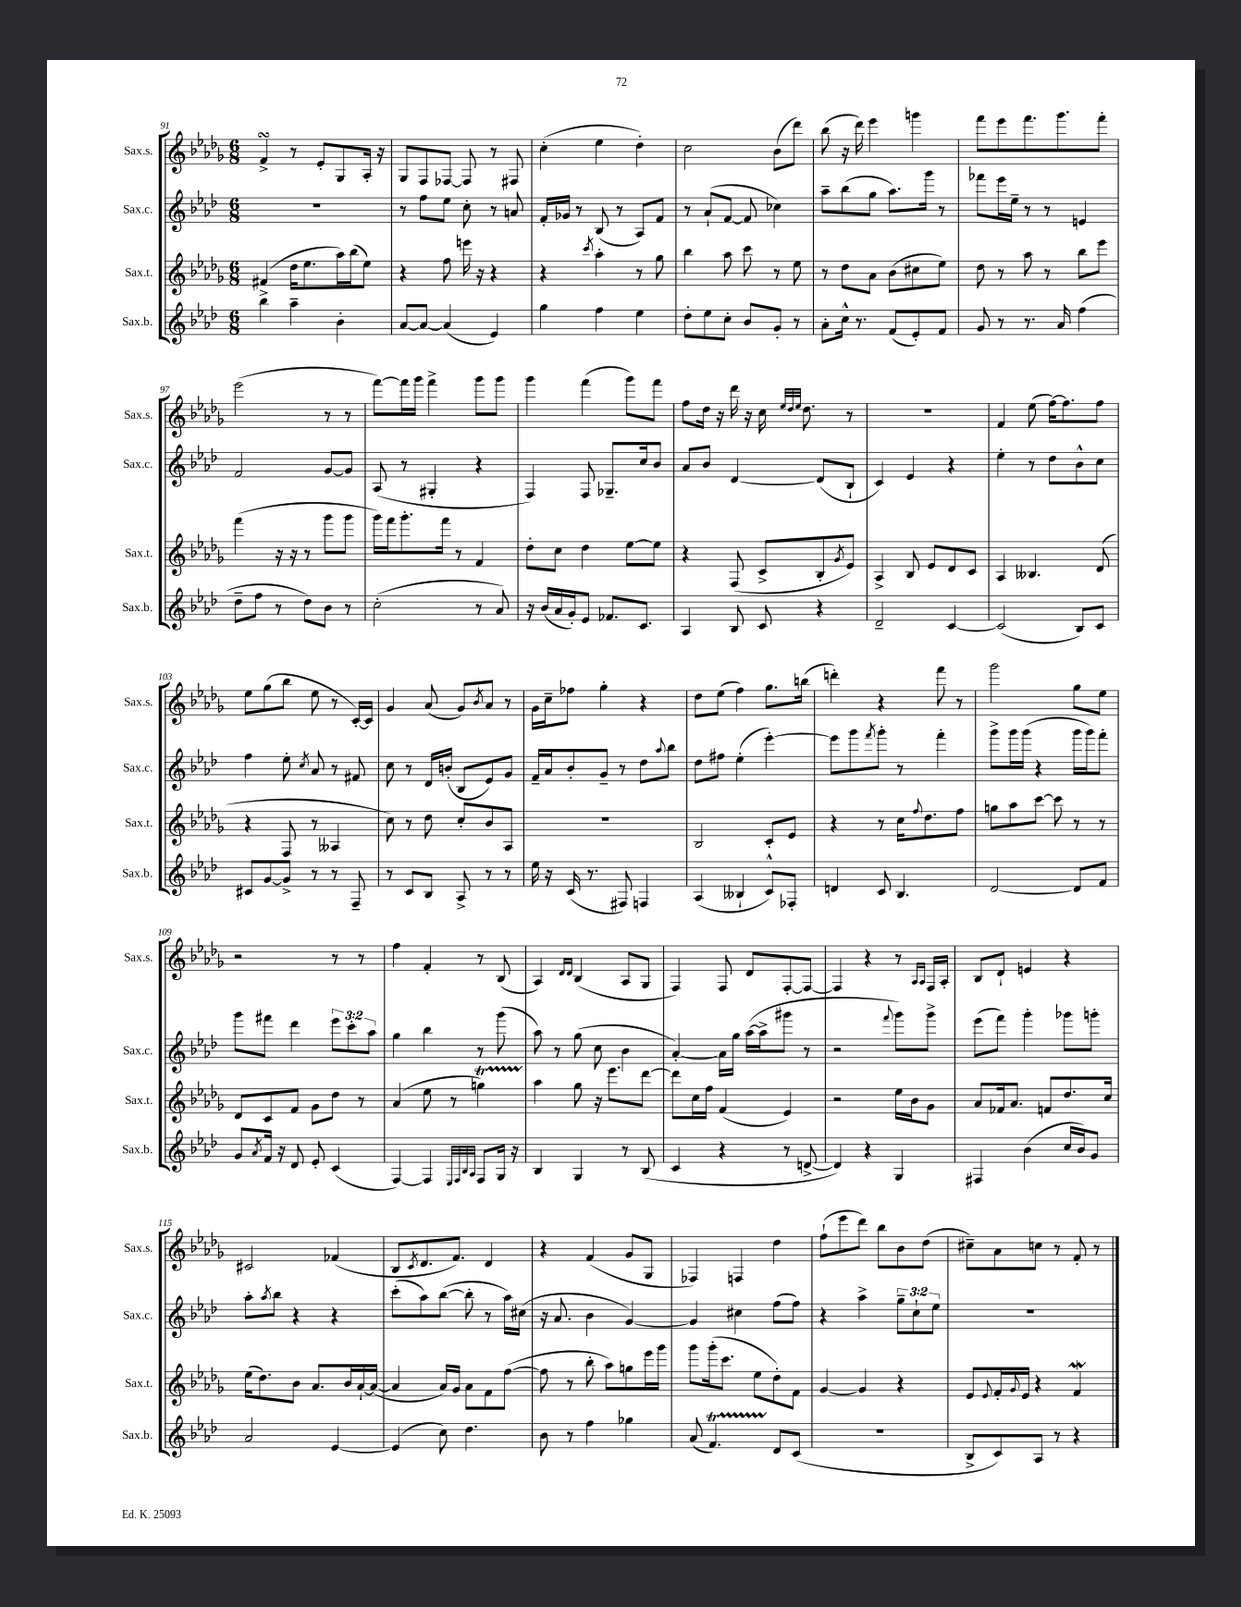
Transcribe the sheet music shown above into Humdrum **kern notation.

**kern	**kern	**kern	**kern
*staff4	*staff3	*staff2	*staff1
*clefG2	*clefG2	*clefG2	*clefG2
*k[b-e-a-d-]	*k[b-e-a-d-g-]	*k[b-e-a-d-]	*k[b-e-a-d-g-]
*M6/8	*M6/8	*M6/8	*M6/8
4bb-^	(4f#	2.r	4f^
4aa-~	16dd-	.	8r
.	8.ee-	.	.
.	.	.	8e-'
4b-'	16aa-)	.	8G-
.	(16bb-	.	.
.	8ee-)	.	16A-'
.	.	.	16r
=	=	=	=
[8a-	4r	8r	8G-
8a-_	.	8ff	8F
(4a-]	8ff	8ee-	[8F-
.	16eee	8cc'	8F-]
.	16r	.	.
4e-)	4r	8r	8r
.	.	8a	8F#
=	=	=	=
4gg	4r	16f'	(4cc'
.	.	16g-	.
.	.	8r	.
.	8qccc	.	.
4ff	4aa-'	(8B-	4ee-
.	.	8r	.
4ee-	8r	8A-)	4dd-')
.	8gg-	8f	.
=	=	=	=
8dd-'	4bb-	8r	2cc
8ee-	.	(8a-`	.
8cc'	8aa-	[8f	.
8b-	8ccc	8f]	.
8g'	8r	4cc-)	(8b-
8r	8ee-	.	8ddd-)
=	=	=	=
8a-'	8r	8aa-~	(8bb-
16cc^^	8dd-	(8bb-	16r
8.r	.	.	16ddd-)
.	8a-	8gg	4eee-
(8f	(8b-	8.aa-)	.
8e-')	8cc#	.	4ggg
.	.	16ggg	.
8f	8ee-)	8r	.
=	=	=	=
8g	8dd-	8fff-	8fff
8r	8r	16eee-	8eee-
.	.	16ee-~	.
8.r	8aa-	8r	8.fff
.	8r	8r	.
16a-	.	.	8.ggg-
(4ff	8bb-	4e	.
.	8eee-	.	8fff'
=	=	=	=
8dd-~	(4fff	2f	(2eee-
8ff	.	.	.
8r	16r	.	.
.	16r	.	.
8dd-)	8r	.	.
8b-	8ggg-	[8g	8r
8r	8ggg-	8g]	8r
=	=	=	=
(2cc'	16ggg-)	(8A-	[8fff)
.	16fff	.	.
.	8.ggg-'	8r	16fff]
.	.	.	16ggg-
.	.	4G#'	4fff^
.	16fff	.	.
.	8r	.	.
8r	4f	4r	8ggg-
8a-)	.	.	8ggg-
=	=	=	=
16r	8dd-'	4F)	4ggg-
(16b-	.	.	.
16a-	8cc	.	.
16g')	.	.	.
8e-	4dd-	8F	(4fff
8.f-	.	8.G-~	.
.	[8ee-	.	8ggg-)
8.c	.	16cc	.
.	8ee-]	8b-	8fff
=	=	=	=
4A-	4r	8a-	8ff
.	.	8b-	16dd-
.	.	.	16r
8B-	(8F	[4d-	16ddd-
.	.	.	16r
8c	8c^	.	16cc
.	.	.	32qqee-
.	.	.	32qqdd-
.	.	.	32qqee-
.	.	.	8.dd-
4r	8B-'	(8d-]	.
.	8qg-	.	.
.	8e-)	8B-`	8r
=	=	=	=
2d-~	4A-^	4c)	2.r
.	8B-	4e-	.
.	8e-	.	.
[4c	8d-	4r	.
.	8c	.	.
=	=	=	=
(2c]	4A-	4ee-'	4f
.	4.B--	8r	(8ee-
.	.	8dd-	[16ff)
.	.	.	8.ff]
8B-)	.	8b-^^	.
8c	(8d-	8cc	8ff
=	=	=	=
8c#	4r	4ff	8ee-
[8g	.	.	(8gg-
8g^]	8F	8ee-'	8bb-
.	.	8qcc	.
8r	8r	8a-	8ee-
8r	4A--	8r	8r
8F~	.	8f#	[16c')
.	.	.	16c]
=	=	=	=
8r	8cc)	8cc	4g-
8c	8r	8r	.
8B-	8dd-	16d-	(8a-
.	.	(16b'	.
8A-^	8cc'	8B-	8g-)
.	.	.	8qb-
8r	8b-	8e-)	8a-
8r	8A-	8g	8r
=	=	=	=
16ee-	2.r	16f~	16g-
16r	.	16a-	16cc~
(16c	.	8b-'	8ff-
8.r	.	.	.
.	.	8g~	4gg-'
8F#)	.	8r	.
4F	.	8dd-	4r
.	.	8qqaa-	.
.	.	8bb-	.
=	=	=	=
(4A-	2B-	8dd-	8dd-
.	.	8ff#	(8ee-
4B--`	.	(4ee-'	4ff)
8c^^)	8c'	[4eee-')	8.gg-
8F-'	8e-	.	.
.	.	.	(16bb
=	=	=	=
4d	4r	8eee-]	4ddd')
.	.	8ggg	.
.	.	8qfff	.
8c	8r	8ggg'	4r
4.B-	16cc	8r	.
.	8qqff	.	.
.	8.dd-	.	.
.	.	4fff'	8fff
.	8ff	.	8r
=	=	=	=
[2d-	8gg	8ggg^	2ggg-
.	8aa-	16ggg	.
.	.	(16ggg	.
.	[8ccc	4r	.
.	8ccc]	.	.
8d-]	8r	16ggg	8gg-
.	.	16ggg)	.
8f	8r	8fff'	8ee-
=	=	=	=
8g	8d-	8ggg	2r
8qa-	.	.	.
16f	8c	8fff#	.
16r	.	.	.
8d-	8f	4ddd-	.
8e-'	8g-	.	.
(4c	8dd-	12eee-	8r
.	.	12ccc'	.
.	8r	.	8r
.	.	12aa-	.
=	=	=	=
[4F)	(4a-	4gg	4ff
4F]	8ee-	4bb-	4f'
.	8r	.	.
32qqE-	.	.	.
32qqF	.	.	.
32qqB-	.	.	.
32qqA-	.	.	.
8F	4gg)	8r	8r
16G	.	(8ggg	(8B-
16r	.	.	.
=	=	=	=
4B-	4aa-	8aa-)	4A-)
.	.	8r	.
.	.	.	16qqd-
.	.	.	16qqd-
4G	8gg-	(8gg	(4B-
.	16r	8cc	.
.	8.eee-	.	.
8r	.	4b-	8A-
(8B-	[8ddd-	.	8G-
=	=	=	=
4c	8ddd-]	[4a-')	4F)
.	16cc	.	.
.	16ff	.	.
4r	(4f	16a-]	8F
.	.	16gg	.
.	.	([16aa-	8d-
.	.	16aa-^]	.
8r	4e-)	8ggg#	[8F'
[8d^	.	8r	8F_
=	=	=	=
4d])	2r	2r	4F]
4r	.	.	4r
.	.	8qqfff	.
4G	16ee-	8ggg)	8r
.	16b-	.	.
.	.	.	16qqA-
.	.	.	16qqA-
.	8g-	8ggg^	16F
.	.	.	16A-'
=	=	=	=
4F#	8a-	(8eee-	8B-
.	16f-	8fff)	8d-`
.	8.a-	.	.
(4b-	.	4ggg'	4e
.	8f	.	.
16cc	8.dd-	8ggg-	4r
16b-)	.	.	.
8g	.	8ggg'	.
.	16cc	.	.
=	=	=	=
2a-	(16ee-	8aa-'	2c#
.	8.dd-)	.	.
.	.	8qaa-	.
.	.	8bb-	.
.	8b-	4r	.
.	8.a-	.	.
[4e-	.	4r	(4f-
.	16b-	.	.
.	[16a-`	.	.
.	(16a-_	.	.
=	=	=	=
(4e-]	4a-]	(8ccc'	8B-
.	.	.	8qc
.	.	8aa-)	8.d-
8cc)	16a-)	([8bb-	.
.	16g-	.	8.f)
4.dd-	8a-	8bb-']	.
.	8f	8r	4d-
.	([8ff	16aa-)	.
.	.	(16cc#	.
=	=	=	=
8b-	8ff]	16r	4r
.	.	8.a-	.
8r	8r	.	.
4ff	8bb-'	4b-	(4f
.	8aa-)	.	.
4gg-	8gg	[4g)	8g-
.	16eee-	.	8G-
.	16ggg-	.	.
=	=	=	=
(8a-	8ggg-	4g]	4F-)
4.f)	(16ggg-'	.	.
.	8.ccc	.	.
.	.	4cc#	4F
.	8ee-	.	.
8d-	8dd-')	(8ff	4dd-
(8c	8f	8ff)	.
=	=	=	=
2.r	[4g-	4r	(8ff`
.	.	.	8eee-
.	4g-]	4aa-^	8ddd-)
.	.	.	8bb-
.	4r	12gg~	8b-
.	.	12cc`	.
.	.	.	(8dd-
.	.	12ee-	.
=	=	=	=
8B-^	8e-	2.r	8cc#~)
.	8qqe-	.	.
8c)	16f'	.	8a-
.	8qqg-	.	.
.	16e-	.	.
8A-	4r	.	8cc
8r	.	.	8r
4r	4f	.	8f'
.	.	.	8r
==	==	==	==
*-	*-	*-	*-
